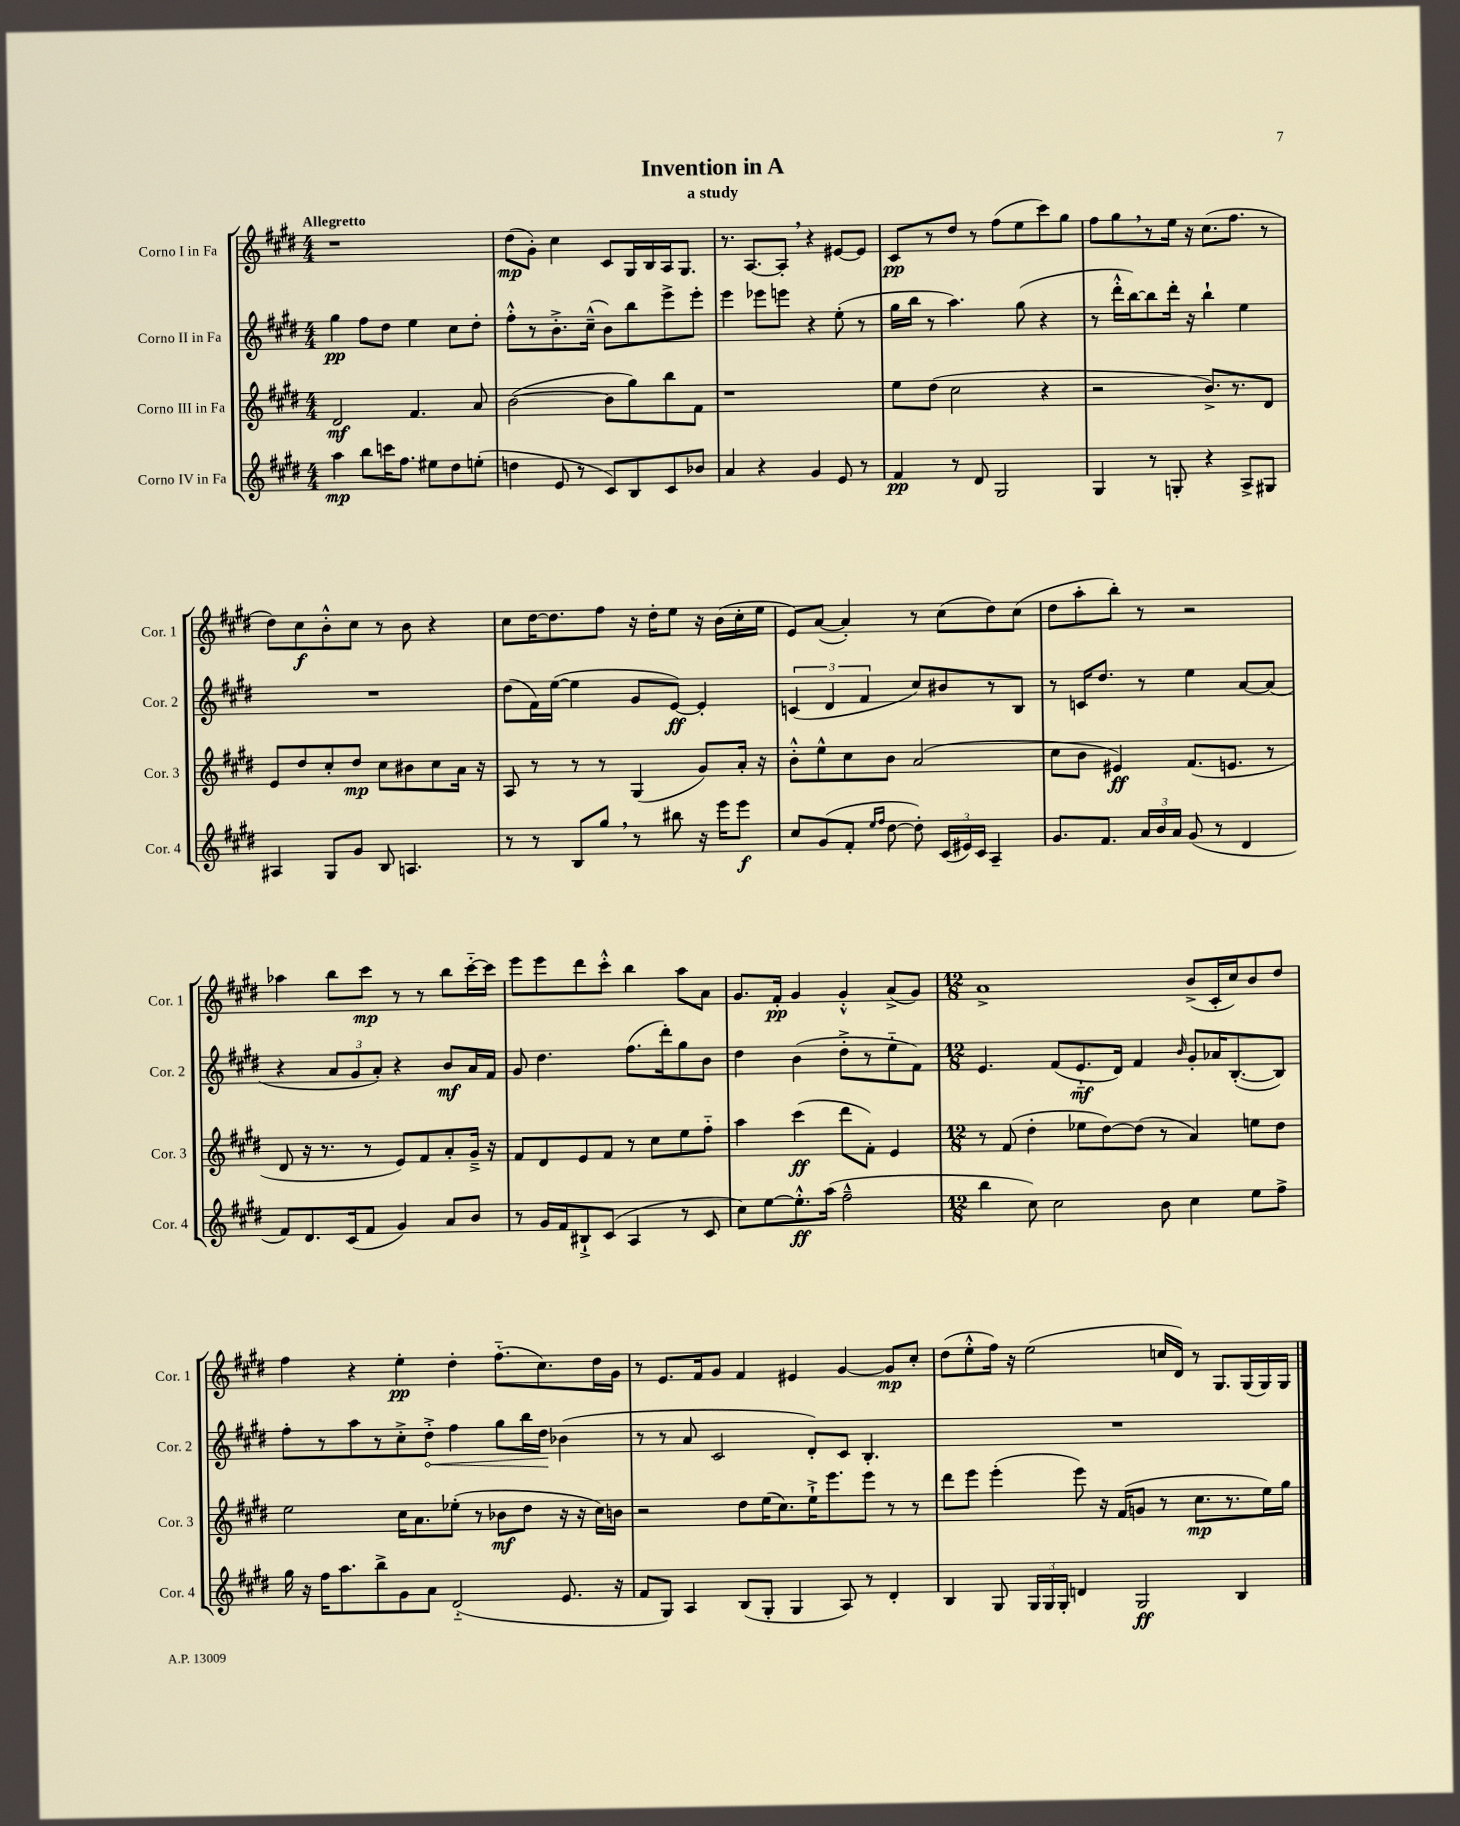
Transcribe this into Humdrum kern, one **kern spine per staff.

**kern	**dynam	**kern	**dynam	**kern	**dynam	**kern	**dynam
*part4	*part4	*part3	*part3	*part2	*part2	*part1	*part1
*staff4	*staff4	*staff3	*staff3	*staff2	*staff2	*staff1	*staff1
*I"Corno IV in Fa	*	*I"Corno III in Fa	*	*I"Corno II in Fa	*	*I"Corno I in Fa	*
*I'Cor. 4	*	*I'Cor. 3	*	*I'Cor. 2	*	*I'Cor. 1	*
*clefG2	*	*clefG2	*	*clefG2	*	*clefG2	*
*k[f#c#g#d#]	*	*k[f#c#g#d#]	*	*k[f#c#g#d#]	*	*k[f#c#g#d#]	*
*M4/4	*	*M4/4	*	*M4/4	*	*M4/4	*
=1	=1	=1	=1	=1	=1	=1	=1
!	!	!	!	!	!	!LO:TX:a:B:t=Allegretto	!
4aa\	mp	2d#/	mf	4gg#\	pp	1r	.
8bb\L	.	.	.	8ff#\L	.	.	.
16cccn\K	.	.	.	8dd#\J	.	.	.
8.ff#\J	.	.	.	.	.	.	.
.	.	4.f#/	.	4ee\	.	.	.
8ee#X\L	.	.	.	.	.	.	.
8dd#\	.	.	.	8cc#\L	.	.	.
(8een'\J	.	8a/	.	8dd#'\J	.	.	.
=2	=2	=2	=2	=2	=2	=2	=2
4ddn\	.	([2b\	.	8ff#'^^\L	.	(8dd#\L	mp
.	.	.	.	8r	.	8g#'\J)	.
8e/	.	.	.	8.b'^\	.	4cc#\	.
8r	.	.	.	.	.	.	.
.	.	.	.	(16cc#~^^\Jk	.	.	.
8c#/L)	.	8b\L]	.	8b\L)	.	8c#/L	.
8B/	.	8gg#\)	.	8bb\	.	16G#/L	.
.	.	.	.	.	.	16B/	.
8c#/	.	8bb\	.	8eee^\	.	16A/J	.
.	.	.	.	.	.	8.G#/J	.
8b-X/J	.	8f#\J	.	8eee'\J	.	.	.
=3	=3	=3	=3	=3	=3	=3	=3
4a/	.	1r	.	4eee\	.	8.r	.
.	.	.	.	.	.	[8.A/L	.
4r	.	.	.	8eee-X\L	.	.	.
.	.	.	.	8eeen\J	.	8A',/J]	.
4g#/	.	.	.	4r	.	4r	.
8e/	.	.	.	(8ee'\	.	[8e#X/L	.
8r	.	.	.	8r	.	8e#/J]	.
=4	=4	=4	=4	=4	=4	=4	=4
4f#/	pp	8ee\L	.	16gg#\LL	.	8c#/L	pp
.	.	.	.	16bb\JJ	.	.	.
.	.	(8dd#\J	.	8r	.	8r	.
8r	.	2cc#\	.	4.aa\)	.	8dd#/J	.
8d#/	.	.	.	.	.	8r	.
2G#/	.	.	.	.	.	(8ff#\L	.
.	.	.	.	(8gg#\	.	8ee\	.
.	.	4r	.	4r	.	8ccc#\)	.
.	.	.	.	.	.	8gg#\J	.
=5	=5	=5	=5	=5	=5	=5	=5
4G#/	.	2r	.	8r	.	8ff#\L	.
.	.	.	.	16ddd#'^^\LL	.	8gg#,\	.
.	.	.	.	[16bb\J)	.	.	.
8r	.	.	.	8bb\]	.	8r	.
8Gn'/	.	.	.	16ddd#'\Jk	.	16ee\Jk	.
.	.	.	.	16r	.	16r	.
4r	.	8.b^/L)	.	4bb`\	.	(8.cc#\L	.
.	.	8.r	.	.	.	8.ff#\J	.
8A^/L	.	.	.	4ee\	.	.	.
8G#X/J	.	8d#/J	.	.	.	8r	.
!!LO:LB:g=z
=6	=6	=6	=6	=6	=6	=6	=6
4A#X/	.	8e/L	.	1r	.	8dd#\L)	.
.	.	8dd#/	.	.	.	8cc#\	f
8G#/L	.	8cc#'/	.	.	.	8b'^^\	.
8g#/J	.	8dd#/J	mp	.	.	8cc#\J	.
8B/	.	8cc#\L	.	.	.	8r	.
4.An/	.	8b#X\	.	.	.	8b\	.
.	.	8cc#\	.	.	.	4r	.
.	.	16a\Jk	.	.	.	.	.
.	.	16r	.	.	.	.	.
=7	=7	=7	=7	=7	=7	=7	=7
8r	.	8A/	.	(8dd#\L	.	8cc#\L	.
8r	.	8r	.	16f#\L)	.	[16dd#\K	.
.	.	.	.	([16ee\JJ	.	8.dd#\]	.
8B/L	.	8r	.	4ee\]	.	.	.
8gg#,/J	.	8r	.	.	.	8ff#\J	.
8r	.	(4G#/	.	8g#/L	.	16r	.
.	.	.	.	.	.	16dd#'\KL	.
8bb#X\	.	.	.	[8e/J)	ff	8ee\J	.
16r	.	8g#/L)	.	4e'/]	.	16r	.
16eee\KL	.	.	.	.	.	(16b\LL	.
8eee\J	f	16a'/Jk	.	.	.	16cc#'\	.
.	.	16r	.	.	.	16ee\JJ	.
=8	=8	=8	=8	=8	=8	=8	=8
8cc#/L	.	8b'^^\L	.	(6cn/	.	8e/L)	.
(8g#/	.	8ee^^\	.	.	.	([8a/J	.
.	.	.	.	6d#/	.	.	.
8f#'/J	.	8cc#\	.	.	.	4a'/])	.
.	.	.	.	6f#/	.	.	.
16qqee/LL	.	.	.	.	.	.	.
16qqff#/JJ	.	.	.	.	.	.	.
[8dd#\	.	8b\J	.	.	.	.	.
8dd#'\])	.	(2a/	.	8cc#/L)	.	8r	.
(24c#/LL	.	.	.	8b#X/	.	(8cc#\L	.
24e#X/)	.	.	.	.	.	.	.
24c#/JJ	.	.	.	.	.	.	.
4A~/	.	.	.	8r	.	8dd#\)	.
.	.	.	.	8B/J	.	(8cc#\J	.
=9	=9	=9	=9	=9	=9	=9	=9
8.g#/L	.	8cc#\L	.	8r	.	8dd#\L	.
.	.	8b\J	.	16cn/KL	.	8aa'\	.
8.f#/J	.	.	.	8.dd#/J	.	.	.
.	.	4e#X/)	ff	.	.	8bb'\J)	.
24a/LL	.	.	.	8r	.	8r	.
24b/	.	.	.	.	.	.	.
24a/JJ	.	.	.	.	.	.	.
(8g#/	.	(8.f#/L	.	4ee\	.	2r	.
8r	.	.	.	.	.	.	.
.	.	8.en/J	.	.	.	.	.
4d#/	.	.	.	[8a/L	.	.	.
.	.	8r	.	(8a/J]	.	.	.
!!LO:LB:g=z
=10	=10	=10	=10	=10	=10	=10	=10
8f#/L)	.	8d#/	.	4r	.	4aa-X\	.
8.d#/	.	16r	.	.	.	.	.
.	.	8.r	.	.	.	.	.
.	.	.	.	12a/L	.	8bb\L	.
(16c#/k	.	.	.	.	.	.	.
.	.	.	.	12g#/	.	.	.
8f#/J	.	8r	.	.	.	8ccc#\J	mp
.	.	.	.	12a'/J)	.	.	.
4g#/)	.	8e/L)	.	4r	.	8r	.
.	.	8f#/	.	.	.	8r	.
8a/L	.	8a'/	.	8b/L	mf	8bb\L	.
8b/J	.	16g#~^/Jk	.	16a/L	.	[16ccc#\L	.
.	.	16r	.	16f#/JJ	.	16ccc#\JJ]	.
=11	=11	=11	=11	=11	=11	=11	=11
8r	.	8f#/L	.	8g#/	.	8eee\L	.
16g#/LL	.	8d#/	.	4.dd#\	.	8eee\	.
16f#/J	.	.	.	.	.	.	.
8B#X`^/	.	8e/	.	.	.	8ddd#\	.
(8c#/J	.	8f#/J	.	.	.	8ccc#'^^\J	.
4A/	.	8r	.	(8.ff#\L	.	4bb\	.
.	.	8cc#\L	.	.	.	.	.
.	.	.	.	16ddd#'\k)	.	.	.
8r	.	8ee\	.	8gg#\	.	8aa\L	.
8c#/	.	8ff#\J	.	8b\J	.	8a\J	.
=12	=12	=12	=12	=12	=12	=12	=12
8cc#\L)	.	4aa\	.	4dd#\	.	8.g#/L	.
[8ee\	.	.	.	.	.	.	.
.	.	.	.	.	.	16f#'/Jk	pp
8.ee'^^\]	ff	(4ccc#\	ff	(4b\	.	4g#/	.
(16aa\Jk	.	.	.	.	.	.	.
2ff#~^^\	.	8ddd#\L	.	8dd#'^\L	.	4g#'^^/	.
.	.	8f#'\J)	.	8r	.	.	.
.	.	4e/	.	8ee\	.	(8a^/L	.
.	.	.	.	8f#\J)	.	8g#/J)	.
=13	=13	=13	=13	=13	=13	=13	=13
*M12/8	*	*M12/8	*	*M12/8	*	*M12/8	*
4bb\	.	8r	.	4.e/	.	1a^	.
.	.	(8f#/	.	.	.	.	.
8cc#\)	.	4dd#'\	.	.	.	.	.
2cc#\	.	.	.	(8f#/L	.	.	.
.	.	8ee-X\L	.	8.e/	mf	.	.
.	.	[8dd#\)	.	.	.	.	.
.	.	.	.	16d#/Jk)	.	.	.
.	.	(8dd#\J]	.	4f#/	.	.	.
8b\	.	8r	.	.	.	.	.
.	.	.	.	16qqb/	.	.	.
4cc#\	.	4a/)	.	8g#'/L	.	(8b^/L	.
.	.	.	.	16a-X/K	.	16c#'/L	.
.	.	.	.	([8.B'/	.	16cc#/J)	.
8ee\L	.	8een\L	.	.	.	8b/	.
8ff#^\J	.	8dd#\J	.	8B/J])	.	8dd#/J	.
!!LO:LB:g=z
=14	=14	=14	=14	=14	=14	=14	=14
16gg#\	.	2ee\	.	8ff#'\L	.	4ff#\	.
16r	.	.	.	.	.	.	.
16ff#\KL	.	.	.	8r	.	.	.
8.aa\	.	.	.	.	.	.	.
.	.	.	.	8aa\	.	4r	.
8bb^\	.	.	.	8r	.	.	.
8g#\	.	16cc#\KL	.	8cc#'^\	.	4ee'\	pp
.	.	8.a\	.	.	.	.	.
!	!	!	!	!	!LO:HP:b	!	!
8a\J	.	.	.	8dd#'^\J	<	.	.
(2d#/	.	(8ee-X'\J	.	4ff#\	.	4dd#'\	.
.	.	8r	.	.	.	.	.
.	.	8b-X\L	mf	8gg#\L	.	(8.ff#\L	.
.	.	8dd#\J	.	16bb\L	.	.	.
.	.	.	.	16dd#\JJ	.	8.cc#\)	.
8.e/	.	16r	.	(4b-X\	[	.	.
.	.	16r	.	.	.	.	.
.	.	16cc#\LL)	.	.	.	16dd#\L	.
16r	.	16bn\JJ	.	.	.	16g#\JJ	.
=15	=15	=15	=15	=15	=15	=15	=15
8f#/L	.	2r	.	8r	.	8r	.
8G#/J)	.	.	.	8r	.	8.e/L	.
4A/	.	.	.	8a/	.	.	.
.	.	.	.	.	.	16f#/k	.
.	.	.	.	2c#/	.	8g#/J	.
(8B/L	.	8dd#\L	.	.	.	4f#/	.
8G#'/J	.	(16ee\K	.	.	.	.	.
.	.	8.cc#\)	.	.	.	.	.
4G#/	.	.	.	.	.	4e#X/	.
.	.	16ee`^\K	.	8d#'/L)	.	.	.
.	.	8.eee\	.	.	.	.	.
8A/)	.	.	.	8c#/J	.	[4g#/	.
8r	.	8eee\J	.	4.B'/	.	.	.
4d#'/	.	8r	.	.	.	8g#/L]	mp
.	.	8r	.	.	.	8cc#'/J	.
=16	=16	=16	=16	=16	=16	=16	=16
4B/	.	8ddd#\L	.	1.r	.	(8dd#\L	.
.	.	8eee\J	.	.	.	8ee'^^\	.
8G#/	.	(4eee'\	.	.	.	16ff#\Jk)	.
.	.	.	.	.	.	16r	.
24G#/LL	.	.	.	.	.	(2ee\	.
24G#/	.	.	.	.	.	.	.
24G#'/JJ	.	.	.	.	.	.	.
4dn/	.	8eee\)	.	.	.	.	.
.	.	16r	.	.	.	.	.
.	.	(16f#/KL	.	.	.	.	.
2G#/	ff	8gn/J	.	.	.	.	.
.	.	8r	.	.	.	16ccn/LL	.
.	.	.	.	.	.	16d#/JJ)	.
.	.	8.cc#\L	mp	.	.	8r	.
.	.	.	.	.	.	8.G#/L	.
.	.	8.r	.	.	.	.	.
4B/	.	.	.	.	.	.	.
.	.	.	.	.	.	(16G#/L	.
.	.	16ee\L)	.	.	.	16G#/)	.
.	.	16gg#\JJ	.	.	.	16G#/JJ	.
==	==	==	==	==	==	==	==
*-	*-	*-	*-	*-	*-	*-	*-
